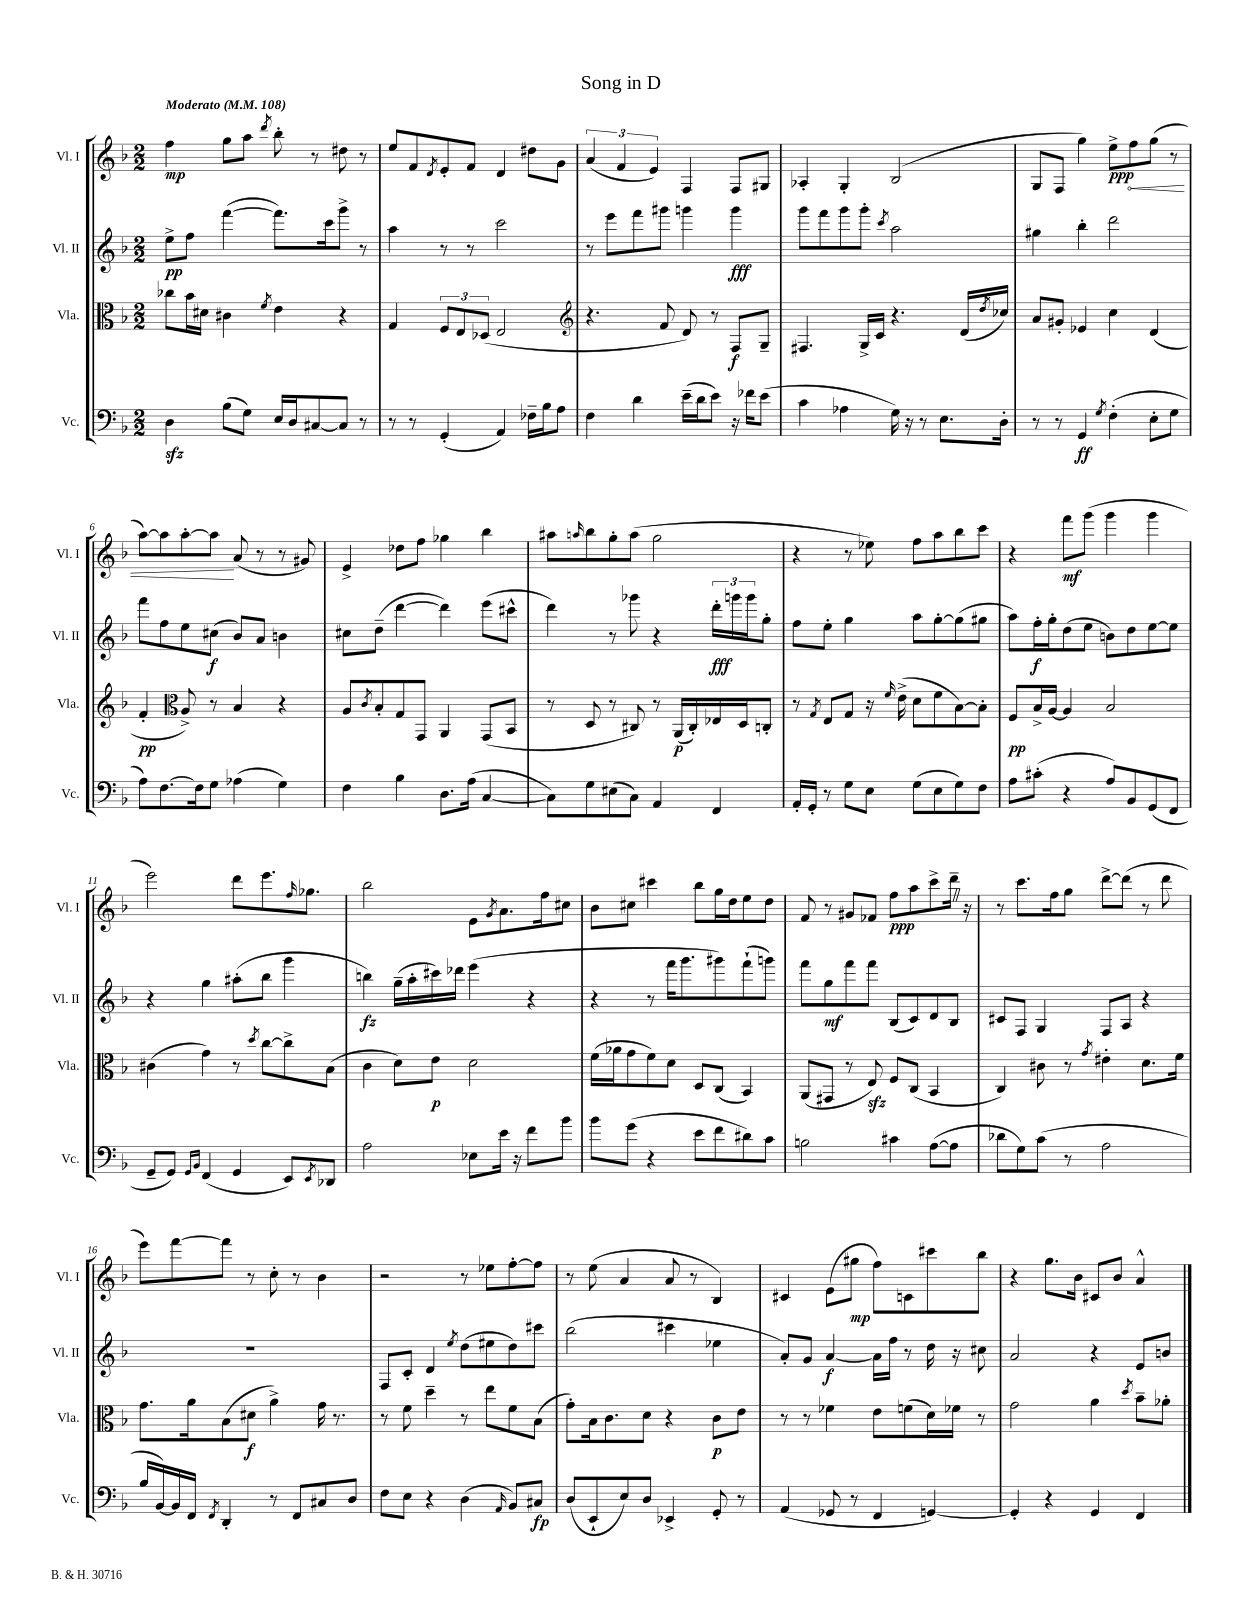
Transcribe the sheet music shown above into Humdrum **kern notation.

**kern	**dynam	**kern	**dynam	**kern	**dynam	**kern	**dynam
*part4	*part4	*part3	*part3	*part2	*part2	*part1	*part1
*staff4	*staff4	*staff3	*staff3	*staff2	*staff2	*staff1	*staff1
*I"Vc.	*	*I"Vla.	*	*I"Vl. II	*	*I"Vl. I	*
*I'Vc.	*	*I'Vla.	*	*I'Vl. II	*	*I'Vl. I	*
*clefF4	*	*clefC3	*	*clefG2	*	*clefG2	*
*k[b-]	*	*k[b-]	*	*k[b-]	*	*k[b-]	*
*M2/2	*	*M2/2	*	*M2/2	*	*M2/2	*
*MM108	*	*MM108	*	*MM108	*	*MM108	*
=1	=1	=1	=1	=1	=1	=1	=1
!	!	!	!	!	!	!LO:TX:a:B:t=Moderato	!
4Dzz\	.	8cc-X\L	.	8ee^\L	pp	4ff\	mp
.	.	16b-\L	.	8ff\J	.	.	.
.	.	16d#X\JJ	.	.	.	.	.
(8B-\L	.	4c#X\	.	([4fff\	.	8gg\L	.
8G\J)	.	.	.	.	.	8aa\J	.
.	.	8qf/	.	.	.	8qddd/	.
16E/LL	.	4e\	.	8.fff\L])	.	8bb-'\	.
16D/J	.	.	.	.	.	.	.
[8C#X/	.	.	.	.	.	8r	.
.	.	.	.	16ccc\k	.	.	.
8C#/J]	.	4r	.	8ggg^\J	.	8dd#X\	.
8r	.	.	.	8r	.	8r	.
=2	=2	=2	=2	=2	=2	=2	=2
8r	.	4G/	.	4aa\	.	8ee/L	.
8r	.	.	.	.	.	8f/	.
.	.	.	.	.	.	8qd/	.
(4GG'/	.	12F/L	.	8r	.	8e'/	.
.	.	12E/	.	.	.	.	.
.	.	.	.	8r	.	8f/J	.
.	.	(12D-X/J	.	.	.	.	.
4AA/)	.	2E/	.	2ccc\	.	4d/	.
16F-X~\LL	.	.	.	.	.	8dd#X\L	.
16B-\J	.	.	.	.	.	.	.
8A\J	.	.	.	.	.	8g\J	.
=3	=3	=3	=3	=3	=3	=3	=3
*	*	*clefG2	*	*	*	*	*
4F\	.	4.r	.	8r	.	(6a/	.
.	.	.	.	8eee\L	.	.	.
.	.	.	.	.	.	6f/	.
4d\	.	.	.	8fff\	.	.	.
.	.	.	.	.	.	6e/)	.
.	.	8f/	.	8ggg#X\J	.	.	.
(16e~\LL	.	8d/)	.	4gggn\	.	4F/	.
16d\J	.	.	.	.	.	.	.
8e\J)	.	8r	.	.	.	.	.
16r	.	8F/L	f	4ggg\	fff	8F/L	.
16f-X\KL	.	.	.	.	.	.	.
(8e\J	.	8G~/J	.	.	.	8G#X/J	.
=4	=4	=4	=4	=4	=4	=4	=4
4c\	.	4.F#X/	.	8ggg\L	.	4A-X'/	.
.	.	.	.	8fff\	.	.	.
4A-X\	.	.	.	8ggg\	.	4G'/	.
.	.	16G^/LL	.	8ggg'\J	.	.	.
.	.	16c/JJ	.	.	.	.	.
.	.	.	.	8qccc/	.	.	.
16G\)	.	4.r	.	2aa\	.	(2B-/	.
16r	.	.	.	.	.	.	.
8r	.	.	.	.	.	.	.
8.E\L	.	.	.	.	.	.	.
.	.	(16d/LL	.	.	.	.	.
.	.	8qdd/	.	.	.	.	.
16D'\Jk	.	16cc-X/JJ)	.	.	.	.	.
=5	=5	=5	=5	=5	=5	=5	=5
8r	.	8a/L	.	4gg#X\	.	8G/L	.
8r	.	8g#X'/J	.	.	.	8F/J	.
4GG/	ff	4e-X/	.	4bb-'\	.	4gg\)	.
8qG/	.	.	.	.	.	.	.
(4F'\	.	4cc\	.	2ddd\	.	8ee^\L	ppp
!	!	!	!	!	!	!	!LO:HP:b
.	.	.	.	.	.	8ff\	<
8E'\L	.	(4d/	.	.	.	(8gg\J	.
8G\J	.	.	.	.	.	8r	.
!!LO:LB:g=z
=6	=6	=6	=6	=6	=6	=6	=6
8A\L)	.	4f'/	pp	8fff\L	.	[8aa\L)	.
[8.F\	.	.	.	8ff\	.	8aa\]	.
*	*	*clefC3	*	*	*	*	*
.	.	8A^/)	.	8ee\	.	[8aa'\	.
16F\k]	.	.	.	.	.	.	.
8G\J	.	8r	.	(8cc#X\J	f	8aa\J]	.
(4A-X\	.	4B-/	.	8b-/L)	.	(8a/	[
.	.	.	.	8a/J	.	8r	.
4G\)	.	4r	.	4bn\	.	8r	.
.	.	.	.	.	.	8g#X/)	.
=7	=7	=7	=7	=7	=7	=7	=7
4F\	.	8A/L	.	8cc#X\L	.	4e^/	.
.	.	8qc/	.	.	.	.	.
.	.	8B-'/	.	(8dd~\J	.	.	.
4B-\	.	8G/	.	[4ddd\	.	8dd-X\L	.
.	.	8GG/J	.	.	.	8ff\J	.
8.D\L	.	4AA/	.	4ddd\])	.	4gg-X\	.
(16A\Jk	.	.	.	.	.	.	.
[4C/	.	(8GG/L	.	(8eee\L	.	4bb-\	.
.	.	8BB-/J	.	8ccc#X^^\J	.	.	.
=8	=8	=8	=8	=8	=8	=8	=8
8C\L])	.	8r	.	4ddd\)	.	8aa#X\L	.
.	.	.	.	.	.	16qqaan/	.
8G\	.	8D/	.	.	.	8bb-\	.
(8E#X\	.	8r	.	8r	.	8gg'\	.
8C\J)	.	8C#X/)	.	8ggg-X\	.	(8aa\J	.
4AA/	.	8r	.	4r	.	2gg\	.
.	.	(16AA/LL	p	.	.	.	.
.	.	16C#'/)	.	.	.	.	.
4FF/	.	16E-X/	.	24ddd'\LL	fff	.	.
.	.	.	.	24gggn\	.	.	.
.	.	16D/J	.	.	.	.	.
.	.	.	.	24ggg\J	.	.	.
.	.	8Cn'/J	.	8gg'\J	.	.	.
=9	=9	=9	=9	=9	=9	=9	=9
16AA'/LL	.	8r	.	8ff\L	.	4r	.
16GG'/JJ	.	.	.	.	.	.	.
.	.	8qG/	.	.	.	.	.
8r	.	8E/L	.	8ee'\J	.	.	.
8G\L	.	8G/J	.	4gg\	.	8r	.
8E\J	.	16r	.	.	.	8ee-X\)	.
.	.	16qqf/	.	.	.	.	.
.	.	(16e^\	.	.	.	.	.
(8G\L	.	8d\L	.	8aa\L	.	8ff\L	.
8E\	.	8f\	.	[8gg'\	.	8aa\	.
8G\)	.	[8B-\)	.	(8gg\]	.	8bb-\	.
8F\J	.	8B-'\J]	.	8gg#X\J	.	8ccc\J	.
=10	=10	=10	=10	=10	=10	=10	=10
8A\L	.	8F/L	pp	8aa\L)	.	4r	.
(8c#X'\J	.	16B-^/L	.	16ff'\L	f	.	.
.	.	[16A/JJ	.	16gg'\J	.	.	.
4r	.	4A/]	.	(8dd\	.	8fff\L	mf
.	.	.	.	8ee\J	.	(8ggg\J	.
8A/L)	.	2B-/	.	8bn\L)	.	4ggg\	.
8BB-/	.	.	.	8dd\	.	.	.
(8GG/	.	.	.	[8ee\	.	4ggg\	.
8FF/J	.	.	.	8ee\J]	.	.	.
!!LO:LB:g=z
=11	=11	=11	=11	=11	=11	=11	=11
8GG~/L	.	(4c#X\	.	4r	.	2eee\)	.
8GG/J)	.	.	.	.	.	.	.
16qqGG/LL	.	.	.	.	.	.	.
16qqBB-/JJ	.	.	.	.	.	.	.
(4FF/	.	4g\)	.	4gg\	.	.	.
4GG/	.	8r	.	(8aa#X'\L	.	8ddd\L	.
.	.	8qdd/	.	.	.	.	.
.	.	[8cc\L	.	8bb-\J	.	8.eee\	.
8EE/L)	.	8cc^\]	.	4ggg\	.	.	.
.	.	.	.	.	.	16qqff/	.
.	.	.	.	.	.	8.gg-X\J	.
8qEE/	.	.	.	.	.	.	.
8DD-X/J	.	(8B-\J	.	.	.	.	.
=12	=12	=12	=12	=12	=12	=12	=12
2A\	.	4c\	.	4bbn\)	fz	2bb-\	.
.	.	8d\L)	.	(16gg~\LL	.	.	.
.	.	.	.	16aa'\	.	.	.
.	.	8e\J	p	16ccc#X\)	.	.	.
.	.	.	.	16ddd-X\JJ	.	.	.
8E-X\L	.	2d\	.	(4eee\	.	8e\L	.
.	.	.	.	.	.	8qg/	.
16e\Jk	.	.	.	.	.	8.a\	.
16r	.	.	.	.	.	.	.
8f\L	.	.	.	4r	.	.	.
.	.	.	.	.	.	16ff\k	.
8b-\J	.	.	.	.	.	8cc#X\J	.
=13	=13	=13	=13	=13	=13	=13	=13
8b-\L	.	(16f\LL	.	4r	.	8b-\L	.
.	.	16a-X\J	.	.	.	.	.
(8g\J	.	8g\	.	.	.	8cc#X\J	.
4r	.	8f\)	.	8r	.	4ccc#X\	.
.	.	8d\J	.	16fff\KL	.	.	.
.	.	.	.	8.ggg\	.	.	.
8e\L	.	8D/L	.	.	.	8bb-\L	.
8f\	.	(8C/J	.	8ggg#X\)	.	16gg\L	.
.	.	.	.	.	.	16dd\J	.
8d#X\)	.	4BB-/)	.	(8fff`\	.	8ee\	.
8c\J	.	.	.	8gggn\J)	.	8dd\J	.
=14	=14	=14	=14	=14	=14	=14	=14
2Bn\	.	(8AA/L	.	8fff\L	.	8f/	.
.	.	8GG#X/J	.	8gg\	mf	8r	.
.	.	8r	.	8fff\	.	8g#X/L	.
.	.	8Ezz/)	.	8fff\J	.	8f-X/J	.
4c#X\	.	8F/L	.	(8B-/L	.	8ff\L	ppp
.	.	(8C/J	.	8c/)	.	8aa\	.
([8A\L	.	4BB-/	.	8d/	.	8ccc^\	.
8A\J]	.	.	.	8B-/J	.	16ddd~Z\Jk	.
.	.	.	.	.	.	16r	.
=15	=15	=15	=15	=15	=15	=15	=15
8d-X\L	.	4C/)	.	8c#X/L	.	8r	.
8G\)	.	.	.	8F/J	.	8.ccc\L	.
(8c\J	.	8c#X\	.	4G/	.	.	.
.	.	.	.	.	.	16ff\k	.
8r	.	8r	.	.	.	8gg\J	.
.	.	8qg/	.	.	.	.	.
2A\	.	4e#X'\	.	8F/L	.	[8ddd^\L	.
.	.	.	.	8A/J	.	(8ddd\J]	.
.	.	8.d\L	.	4r	.	8r	.
.	.	.	.	.	.	8ddd\	.
.	.	16f\Jk	.	.	.	.	.
!!LO:LB:g=z
=16	=16	=16	=16	=16	=16	=16	=16
16B-/LL	.	8.g\L	.	1r	.	8eee\L)	.
[16BB-/)	.	.	.	.	.	.	.
16BB-/]	.	.	.	.	.	[8fff\	.
16FF/JJ	.	16a\k	.	.	.	.	.
8qFF/	.	.	.	.	.	.	.
4DD'/	.	(8B-\	.	.	.	8fff\J]	.
.	.	8d#X\J	f	.	.	8r	.
8r	.	4a^\)	.	.	.	8cc'\	.
8FF/L	.	.	.	.	.	8r	.
8C#X/	.	16g\	.	.	.	4b-\	.
.	.	8.r	.	.	.	.	.
8D/J	.	.	.	.	.	.	.
=17	=17	=17	=17	=17	=17	=17	=17
8F\L	.	8r	.	8F/L	.	2r	.
8E\J	.	8f\	.	8c'/J	.	.	.
4r	.	4dd~\	.	4d/	.	.	.
.	.	.	.	8qee/	.	.	.
(4D\	.	8r	.	(8dd\L	.	8r	.
.	.	8ee\L	.	8ee#X\	.	8ee-X\L	.
16qqAA/	.	.	.	.	.	.	.
8BB-/L)	.	8f\	.	8dd\)	.	[8ff'\	.
8C#X/J	fp	(8B-\J	.	8ccc#X\J	.	8ff\J]	.
=18	=18	=18	=18	=18	=18	=18	=18
(8D/L	.	8g'\L)	.	(2bb-\	.	8r	.
8EE`/	.	16B-\k	.	.	.	(8ee\	.
.	.	8.c\	.	.	.	.	.
8E/)	.	.	.	.	.	4a/	.
8D/J	.	8d\J	.	.	.	.	.
4EE-X^/	.	4r	.	4ccc#X\	.	8a/	.
.	.	.	.	.	.	8r	.
8GG'/	.	8c\L	p	4ee-X\	.	4B-/)	.
8r	.	8e\J	.	.	.	.	.
=19	=19	=19	=19	=19	=19	=19	=19
(4AA/	.	8r	.	8a'/L)	.	4c#X/	.
.	.	8r	.	8g/J	.	.	.
8GG-X/	.	4f-X\	.	[4a/	f	(8e\L	.
8r	.	.	.	.	.	8gg#X\J	mp
4FF/	.	8e\L	.	16a\LL]	.	8ff\L)	.
.	.	.	.	16ff\JJ	.	.	.
.	.	(8fn\	.	8r	.	8cn\	.
[4GGn/)	.	16d\L)	.	16dd\	.	8ccc#X\	.
.	.	16f-X\JJ	.	16r	.	.	.
.	.	8r	.	8cc#X\	.	8bb-\J	.
=20	=20	=20	=20	=20	=20	=20	=20
4GG'/]	.	2g\	.	2a/	.	4r	.
4r	.	.	.	.	.	8.gg\L	.
.	.	.	.	.	.	16b-\Jk	.
4GG/	.	4a\	.	4r	.	8c#X/L	.
.	.	.	.	.	.	8b-/J	.
.	.	8qdd/	.	.	.	.	.
4FF/	.	8b-~\L	.	8e/L	.	4a^^/	.
.	.	8a-X'\J	.	8bn/J	.	.	.
==	==	==	==	==	==	==	==
*-	*-	*-	*-	*-	*-	*-	*-
